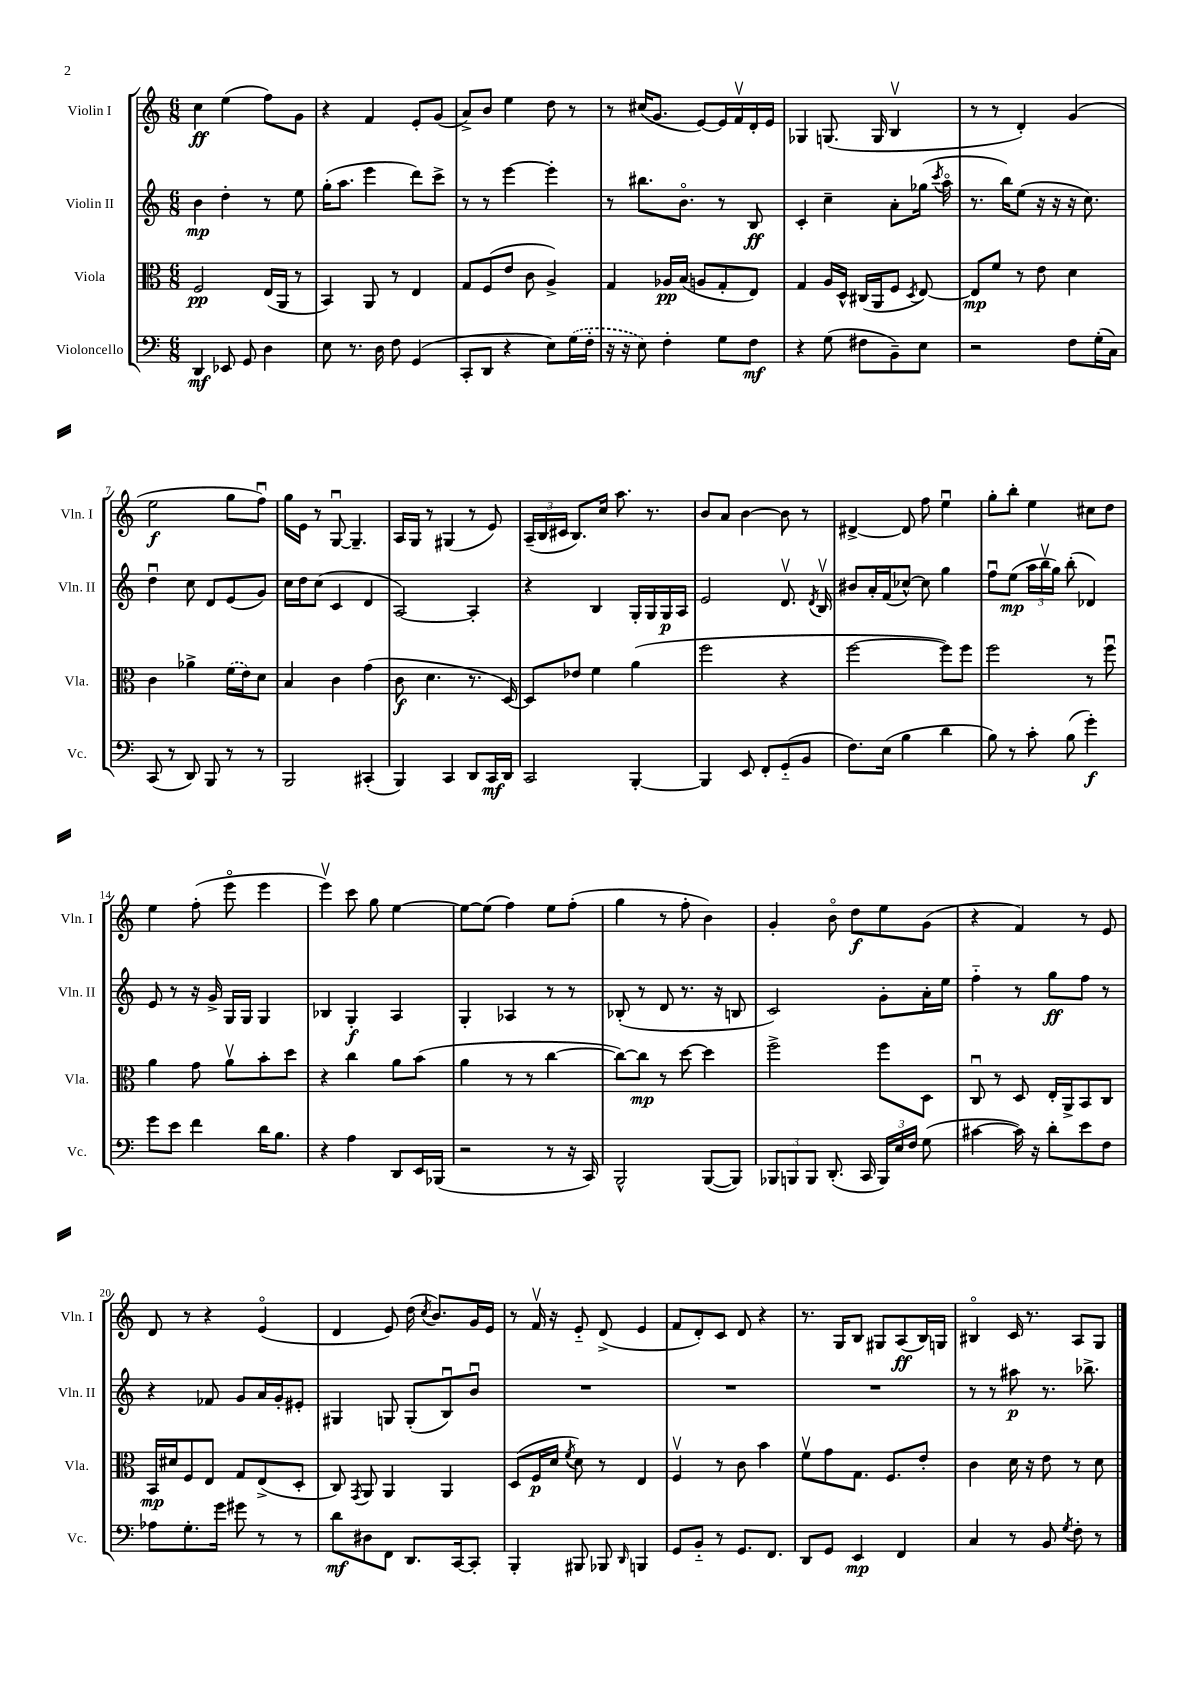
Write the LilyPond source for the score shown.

<<
\new StaffGroup <<
\new Staff = "s0" \with { instrumentName = "Violin I" shortInstrumentName = "Vln. I" } {
    \clef treble \key c \major \numericTimeSignature \time 6/8
    \autoBeamOff c''4\ff e''4( f''8[) g'8] |
    r4 f'4 e'8[-. g'8]( |
    a'8[->) b'8] e''4 d''8 r8 |
    r8 cis''16[( g'8.] e'8[~) e'16 f'16\upbow d'16-. e'16] |
    ges4 g8.( g16 b4\upbow |
    r8 r8 d'4-.) g'4( |
    e''2\f g''8[ f''8]\downbow) |
    g''16[ e'16] r8 g8~\downbow g4.-- |
    a16[ g16] r8 gis4( r8 e'8) |
    \tuplet 3/2 { a16[--( b16 cis'16] } b8.[) c''16] a''8. r8. |
    b'8[ a'8] b'4~ b'8 r8 |
    dis'4~-> dis'8 f''8 e''4\downbow |
    g''8[-. b''8]-. e''4 cis''8[ d''8] |
    e''4 f''8-.( e'''8\flageolet e'''4 |
    e'''4\upbow) c'''8 g''8 e''4~ |
    e''8[~ e''8]( f''4) e''8[ f''8]-.( |
    g''4 r8 f''8-. b'4) |
    g'4-. b'8\flageolet d''8[\f e''8 g'8]( |
    r4 f'4) r8 e'8 |
    d'8 r8 r4 e'4\flageolet( |
    d'4 e'8) d''16( \acciaccatura { c''8 } b'8.[) g'16 e'16] |
    r8 f'16\upbow r16 e'8-_ d'8->( e'4 |
    f'8[ d'8-.) c'8] d'8 r4 |
    r8. g16[ b8] gis8[ a8\ff( b16) g16] |
    bis4\flageolet c'16 r8. a8[ g8] \bar "|." |
}
\new Staff = "s1" \with { instrumentName = "Violin II" shortInstrumentName = "Vln. II" } {
    \clef treble \key c \major \numericTimeSignature \time 6/8
    \autoBeamOff b'4\mp d''4-. r8 e''8 |
    g''16[-.( a''8.] e'''4 d'''8[) c'''8]-> |
    r8 r8 e'''4~ e'''4-. |
    r8 bis''8.[ b'8.]\flageolet r8 b8\ff |
    c'4-. c''4-- a'8[-. ges''16]( \acciaccatura { c'''8 } a''16\flageolet |
    r8. b''16[) e''8]( r16 r16 r16 c''8.) |
    d''4\downbow c''8 d'8[ e'8( g'8]) |
    c''16[ d''16 c''8]( c'4 d'4 |
    a2~) a4-. |
    r4 b4 g16[-. g16 g16\p a16] |
    e'2 d'8.\upbow \acciaccatura { d'8 } b16\upbow |
    bis'8[ a'16-. f'16( ces''8]~-^) ces''8 g''4 |
    f''8[\downbow e''8]\mp( \tuplet 3/2 { a''16[ b''16\upbow g''16]) } b''8-.( des'4) |
    e'8 r8 r16 g'16-> g16[ g16] g4 |
    bes4 g4-.\f a4 |
    g4-. aes4 r8 r8 |
    bes8-.( r8 d'8 r8. r16 b8 |
    c'2) g'8[-. a'16-. e''16] |
    f''4-_ r8 g''8[\ff f''8] r8 |
    r4 fes'8 g'8[ a'16 g'16-. eis'8]-. |
    gis4 g8 g8[-.( b8\downbow) b'8]\downbow |
    R2. |
    R2. |
    R2. |
    r8 r8 ais''8\p r8. bes''8.-> \bar "|." |
}
\new Staff = "s2" \with { instrumentName = "Viola" shortInstrumentName = "Vla." } {
    \clef alto \key c \major \numericTimeSignature \time 6/8
    \autoBeamOff f2\pp e16[( a,16] r8 |
    b,4) a,8 r8 e4 |
    g8[ f8( e'8] c'8 a4->) |
    g4 aes16[\pp b16]( a8[ g8-. e8]) |
    g4 a16[ d16]-^ cis16[( a,16 f8] \acciaccatura { d8 } e8~) |
    e8[\mp f'8] r8 e'8 d'4 |
    c'4 aes'4-> \once \slurDashed f'16[( e'16) d'8] |
    b4 c'4 g'4( |
    c'8\f d'4. r8. d16~) |
    d8[ ees'8] f'4 a'4( |
    f''2 r4 |
    f''2~ f''8[) f''8] |
    f''2 r8 f''8\downbow |
    a'4 g'8 a'8[\upbow b'8-. d''8] |
    r4 c''4 a'8[ b'8]( |
    a'4 r8 r8 c''4~ |
    c''8[~) c''8]\mp r8 d''8~ d''4 |
    f''2-> f''8[ d8] |
    c8\downbow r8 d8 e16[-. a,16-> b,8 c8] |
    b,16[\mp dis'16 f8 e8] g8[ e8->( d8]-. |
    c8) \acciaccatura { g,8 } a,8 a,4 a,4 |
    d8[( f16\p d'16] \acciaccatura { f'8 } d'8) r8 e4 |
    f4\upbow r8 c'8 b'4 |
    f'8[\upbow g'8 g8.] f8.[ e'8]-. |
    c'4 d'16 r16 e'8 r8 d'8 \bar "|." |
}
\new Staff = "s3" \with { instrumentName = "Violoncello" shortInstrumentName = "Vc." } {
    \clef bass \key c \major \numericTimeSignature \time 6/8
    \autoBeamOff d,4\mf ees,8 g,8 d4 |
    e8 r8. d16 f8 g,4( |
    c,8[-. d,8] r4 e8[) \once \slurDashed g16( f16]-. |
    r16 r16 e8) f4-. g8[ f8]\mf |
    r4 g8( fis8[ b,8--) e8] |
    r2 f8[ g16-.( c16]) |
    c,8( r8 d,8) b,,8 r8 r8 |
    b,,2 cis,4-.( |
    b,,4) c,4 d,8[ c,16\mf d,16] |
    c,2 b,,4~-. |
    b,,4 e,8 f,8[-. g,8-_( b,8] |
    f8.[) e16]( b4 d'4 |
    b8) r8 c'8-. b8( g'4-.\f) |
    g'8[ e'8] f'4 d'16[ b8.] |
    r4 a4 d,8[ e,16 bes,,16]( |
    r2 r8 r16 c,16) |
    b,,2-^ b,,8[~( b,,8]) |
    \tuplet 3/2 { bes,,8[ b,,8 b,,8] } d,8.-.( c,16 \tuplet 3/2 { b,,16[) e16 f16] } g8( |
    cis'4~ cis'16) r16 d'8[-. e'8 f8] |
    aes8[ g8.-. g'16] gis'8 r8 r8 |
    d'8[\mf dis8 f,8] d,8.[ c,16~ c,8]-. |
    b,,4-. bis,,8 bes,,8 \grace { d,16 } b,,4 |
    g,8[ b,8]-_ r8 g,8.[ f,8.] |
    d,8[ g,8] e,4\mp f,4 |
    c4 r8 b,8 \acciaccatura { g8 } f8-. r8 \bar "|." |
}
>>
>>
